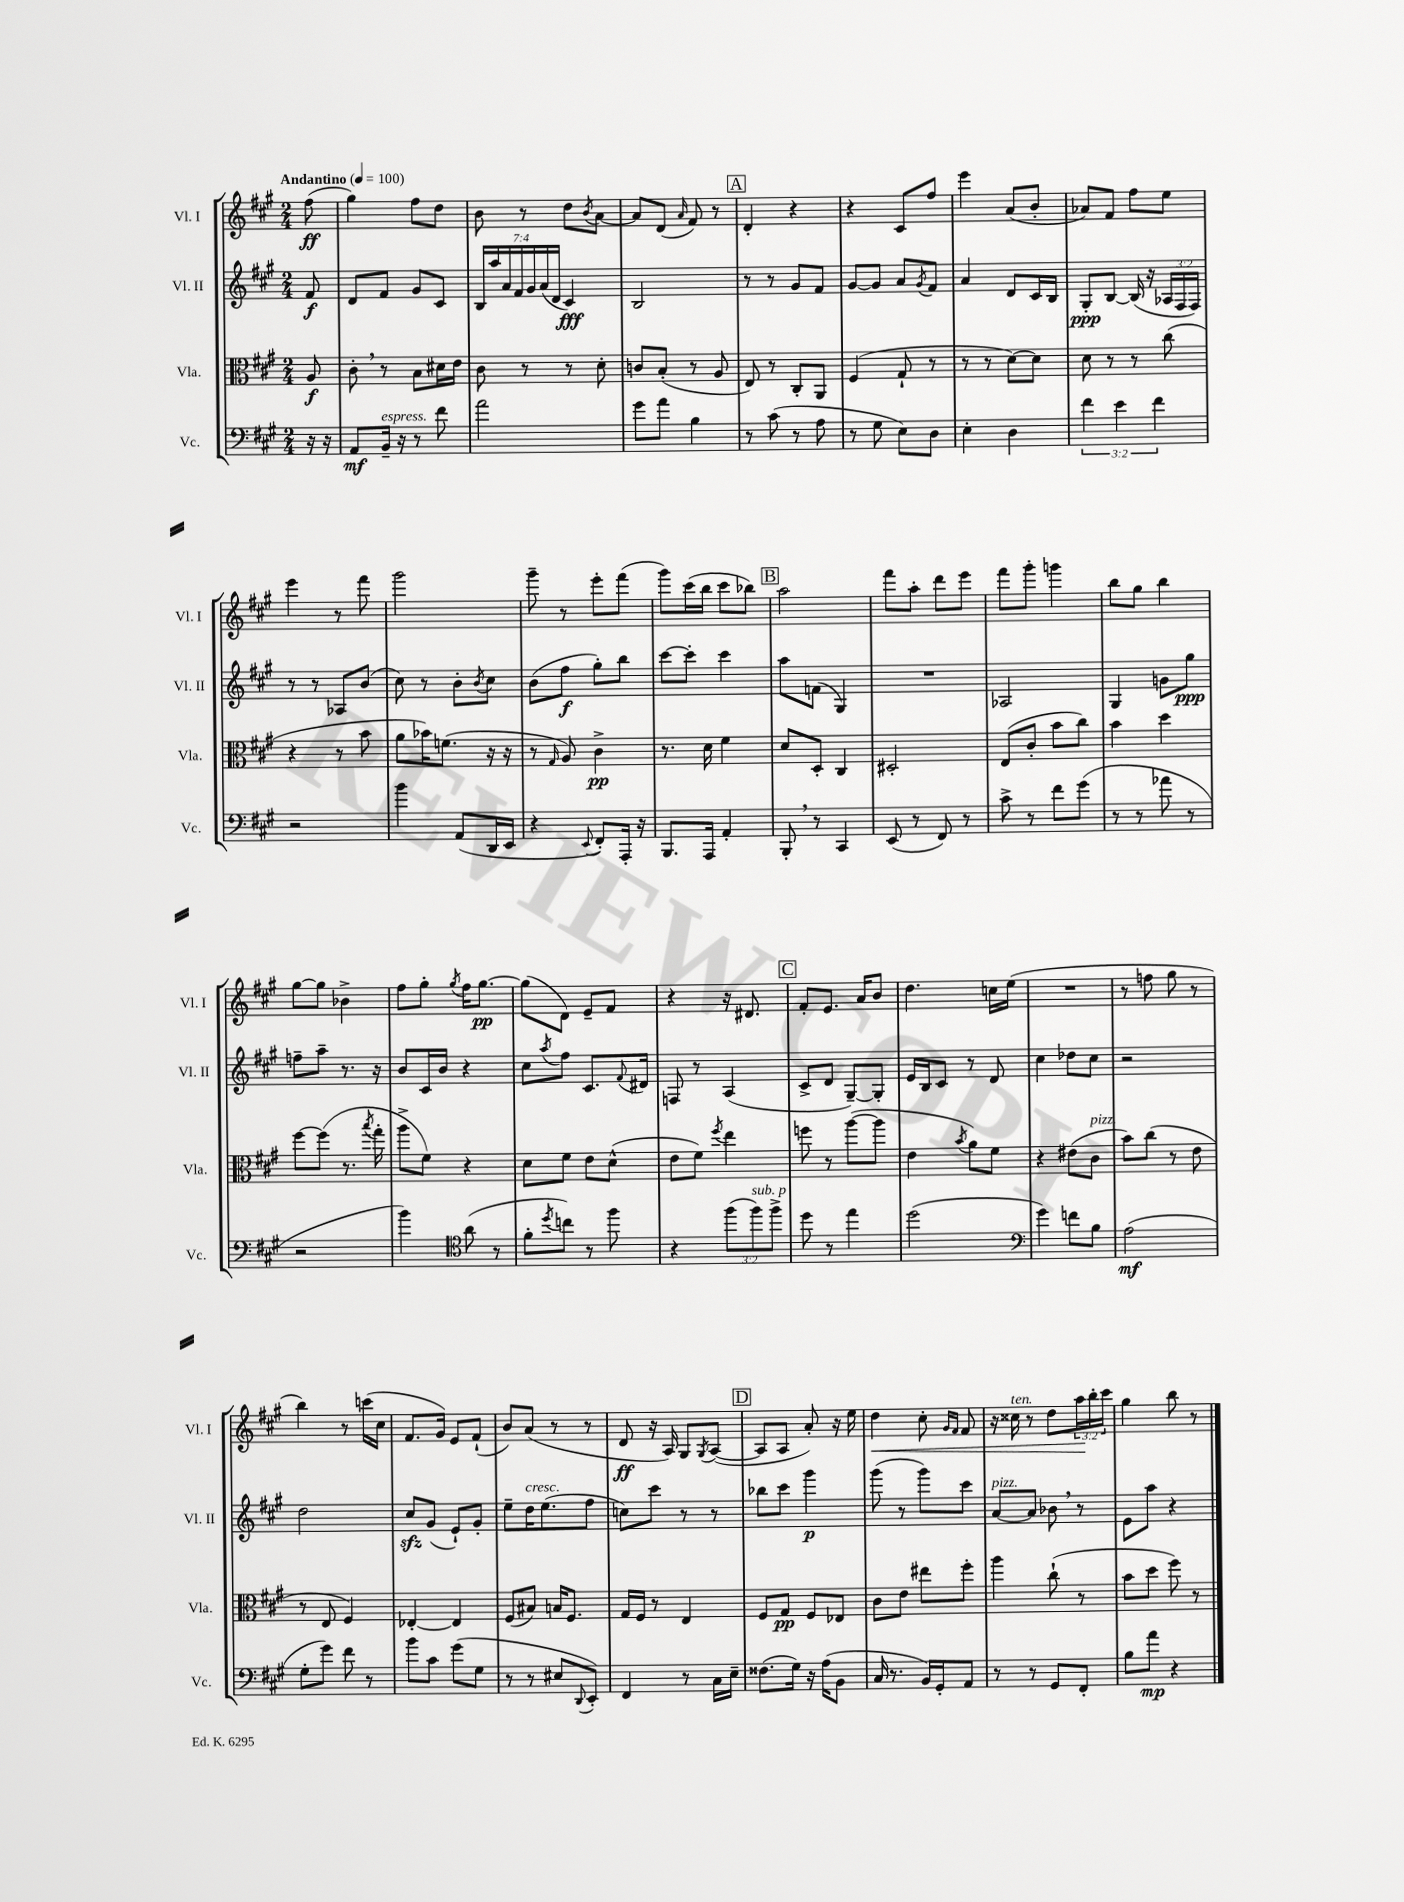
<<
\new StaffGroup <<
\new Staff = "s0" \with { instrumentName = "Vl. I" shortInstrumentName = "Vl. I" } {
    \clef treble \key a \major \numericTimeSignature \time 2/4 \override Staff.TupletNumber.text = #tuplet-number::calc-fraction-text \partial 8 \tempo "Andantino" 4 = 100
    fis''8\ff( |
    gis''4) fis''8 d''8 |
    b'8 r8 d''8 \acciaccatura { b'8 } a'8~ |
    a'8 d'8( \grace { a'16 } fis'8) r8 |
    \mark \markup { \box "A" } d'4-. r4 |
    r4 cis'8 fis''8 |
    e'''4 a'8( b'8-. |
    aes'8) fis'8 fis''8 e''8 |
    e'''4 r8 fis'''8 |
    gis'''2 |
    gis'''8-- r8 e'''8-. fis'''8( |
    gis'''8) cis'''16( b''16 cis'''8 bes''8) |
    \mark \markup { \box "B" } a''2 |
    fis'''8 a''8-. d'''8 e'''8 |
    fis'''8 gis'''8-. g'''4 |
    b''8 gis''8 b''4 |
    gis''8~ gis''8 bes'4-> |
    fis''8 gis''8-. \acciaccatura { gis''8 } fis''16 gis''8.~\pp |
    gis''8( d'8) e'8-- fis'8 |
    r4 r16 dis'8. |
    \mark \markup { \box "C" } fis'8-. e'8. a'16 b'8 |
    d''4. c''16 e''16( |
    R2 |
    r8 f''8 gis''8 r8 |
    b''4) r8 c'''16( cis''16 |
    fis'8. gis'16) e'8 fis'8-!( |
    b'8) a'8( r8 r8 |
    d'8\ff r16 a16) gis8 \acciaccatura { gis8 } a8~( |
    \mark \markup { \box "D" } a8 a8 a'8-.) r16 e''16 |
    d''4\< cis''8-. \grace { gis'16 fis'16 } fis'8 |
    r16 cisis''16^\markup { \italic "ten." } r8 d''8 \tuplet 3/2 { a''16\! b''16-. cis'''16 } |
    gis''4 b''8 r8 \bar "|." |
}
\new Staff = "s1" \with { instrumentName = "Vl. II" shortInstrumentName = "Vl. II" } {
    \clef treble \key a \major \numericTimeSignature \time 2/4 \override Staff.TupletNumber.text = #tuplet-number::calc-fraction-text \partial 8
    fis'8\f |
    d'8 fis'8 gis'8 cis'8 |
    \tuplet 7/4 { b16 a''16 a'16 fis'16 gis'16 a'16( d'16 } cis'4\fff) |
    b2 |
    \mark \markup { \box "A" } r8 r8 gis'8 fis'8 |
    gis'8~ gis'8 a'8 \acciaccatura { gis'8 } fis'8 |
    a'4 d'8 cis'16 b16 |
    gis8-.\ppp b8~ b16( r16 \tuplet 3/2 { aes16 fis16 fis16) } |
    r8 r8 aes8 b'8( |
    cis''8) r8 b'8-. \acciaccatura { b'8 } cis''8 |
    b'8( fis''8\f gis''8-.) b''8 |
    cis'''8~ cis'''8-. cis'''4 |
    \mark \markup { \box "B" } a''8 f'8( gis4) |
    R2 |
    aes2 |
    gis4 g'8 gis''8\ppp |
    f''8-- a''8-- r8. r16 |
    b'8 cis'16 b'16 r4 |
    cis''8 \acciaccatura { a''8 } fis''8 cis'8. \appoggiatura { fis'8 } dis'16 |
    f8 r8 a4( |
    \mark \markup { \box "C" } cis'8-> d'8 gis8~--) gis8-. |
    e'16 b16 cis'8 r8 d'8 |
    cis''4 des''8 cis''8 |
    r2 |
    d''2 |
    cis''8\sfz gis'8( e'8-!) gis'8-. |
    e''8-- d''16^\markup { \italic "cresc." } e''8.( fis''8 |
    c''8) cis'''8 r8 r8 |
    \mark \markup { \box "D" } bes''8 cis'''8 gis'''4\p |
    gis'''8( r8 gis'''8) cis'''8 |
    a'8~^\markup { \italic "pizz." } a'8 bes'8 \breathe r8 |
    e'8 a''8 r4 \bar "|." |
}
\new Staff = "s2" \with { instrumentName = "Vla." shortInstrumentName = "Vla." } {
    \clef alto \key a \major \numericTimeSignature \time 2/4 \partial 8
    a8\f |
    cis'8-. \breathe r8 b8 dis'16 e'16 |
    cis'8 r8 r8 d'8-. |
    c'8 b8-.( r8 a8 |
    \mark \markup { \box "A" } e8) r8 cis8-. a,8 |
    fis4( gis8-! r8 |
    r8 r8 d'8~) d'8 |
    d'8 r8 r8 cis''8( |
    r4 r8 b'8 |
    a'8 bes'16) f'8.( r16 r16 |
    r8 \grace { gis16 } a8) cis'4->\pp |
    r8. d'16 fis'4 |
    \mark \markup { \box "B" } d'8 d8-. cis4 |
    dis2-. |
    e8( cis'8-. b'8 cis''8) |
    b'4 d''4 |
    fis''8~ fis''8( r8. \acciaccatura { b''8 } gis''16-. |
    a''8-> fis'8) r4 |
    d'8 fis'8 e'8 d'8-^( |
    e'8 fis'8) \acciaccatura { fis''8 } e''4 |
    \mark \markup { \box "C" } f''8 r8 a''8~( a''8 |
    e'4 \acciaccatura { b'8 } a'8) fis'8 |
    r4 eis'8( cis'8^\markup { \italic "pizz." } |
    b'8) cis''8( r8 e'8 |
    r8 e8 fis4) |
    ees4~-. ees4 |
    fis8( bis8) b16 fis8. |
    gis16 fis16 r8 e4 |
    \mark \markup { \box "D" } fis8 gis8\pp fis8 ees8 |
    cis'8 e'8 eis''8 fis''8-. |
    a''4 cis''8-!( r8 |
    b'8 d''8 fis''8) r8 \bar "|." |
}
\new Staff = "s3" \with { instrumentName = "Vc." shortInstrumentName = "Vc." } {
    \clef bass \key a \major \numericTimeSignature \time 2/4 \override Staff.TupletNumber.text = #tuplet-number::calc-fraction-text \partial 8
    r16 r16 |
    a,8\mf b,16--^\markup { \italic "espress." } r16 r8 fis'8 |
    a'2 |
    gis'8 a'8 b4 |
    \mark \markup { \box "A" } r8 cis'8( r8 a8 |
    r8 gis8 e8) d8 |
    e4-. d4 |
    \tuplet 3/2 { fis'4 e'4 fis'4 } |
    r2 |
    b'4 a,8( d,16 e,16 |
    r4 \appoggiatura { e,8 } fis,8-.) a,,16-. r16 |
    b,,8. a,,16 a,4-. |
    \mark \markup { \box "B" } b,,8-. \breathe r8 cis,4 |
    e,8( r8 fis,8) r8 |
    cis'8-> r8 fis'8 gis'8( |
    r8 r8 aes'8 r8 |
    r2 |
    b'4) \clef tenor a'8( r8 |
    fis'8-. \acciaccatura { d''8 } c''8) r8 fis''8 |
    r4 \tuplet 3/2 { fis''8( fis''8^\markup { \italic "sub. p" }) fis''8-> } |
    \mark \markup { \box "C" } d''8 r8 e''4 |
    d''2( |
    \clef bass gis'4) f'8 b8 |
    a2\mf( |
    gis8-. gis'8) fis'8 r8 |
    b'8 cis'8 gis'8( gis8 |
    r8 r8 eis8 \appoggiatura { d,8 } e,8-.) |
    fis,4 r8 cis16 e16-- |
    \mark \markup { \box "D" } fisis8.( gis16) r16 a16( b,8 |
    cis16 r8. b,16) gis,16-. a,8 |
    r8 r8 gis,8 fis,8-. |
    b8 a'8\mp r4 \bar "|." |
}
>>
>>
\layout { \context { \Score \remove "Bar_number_engraver" } }
